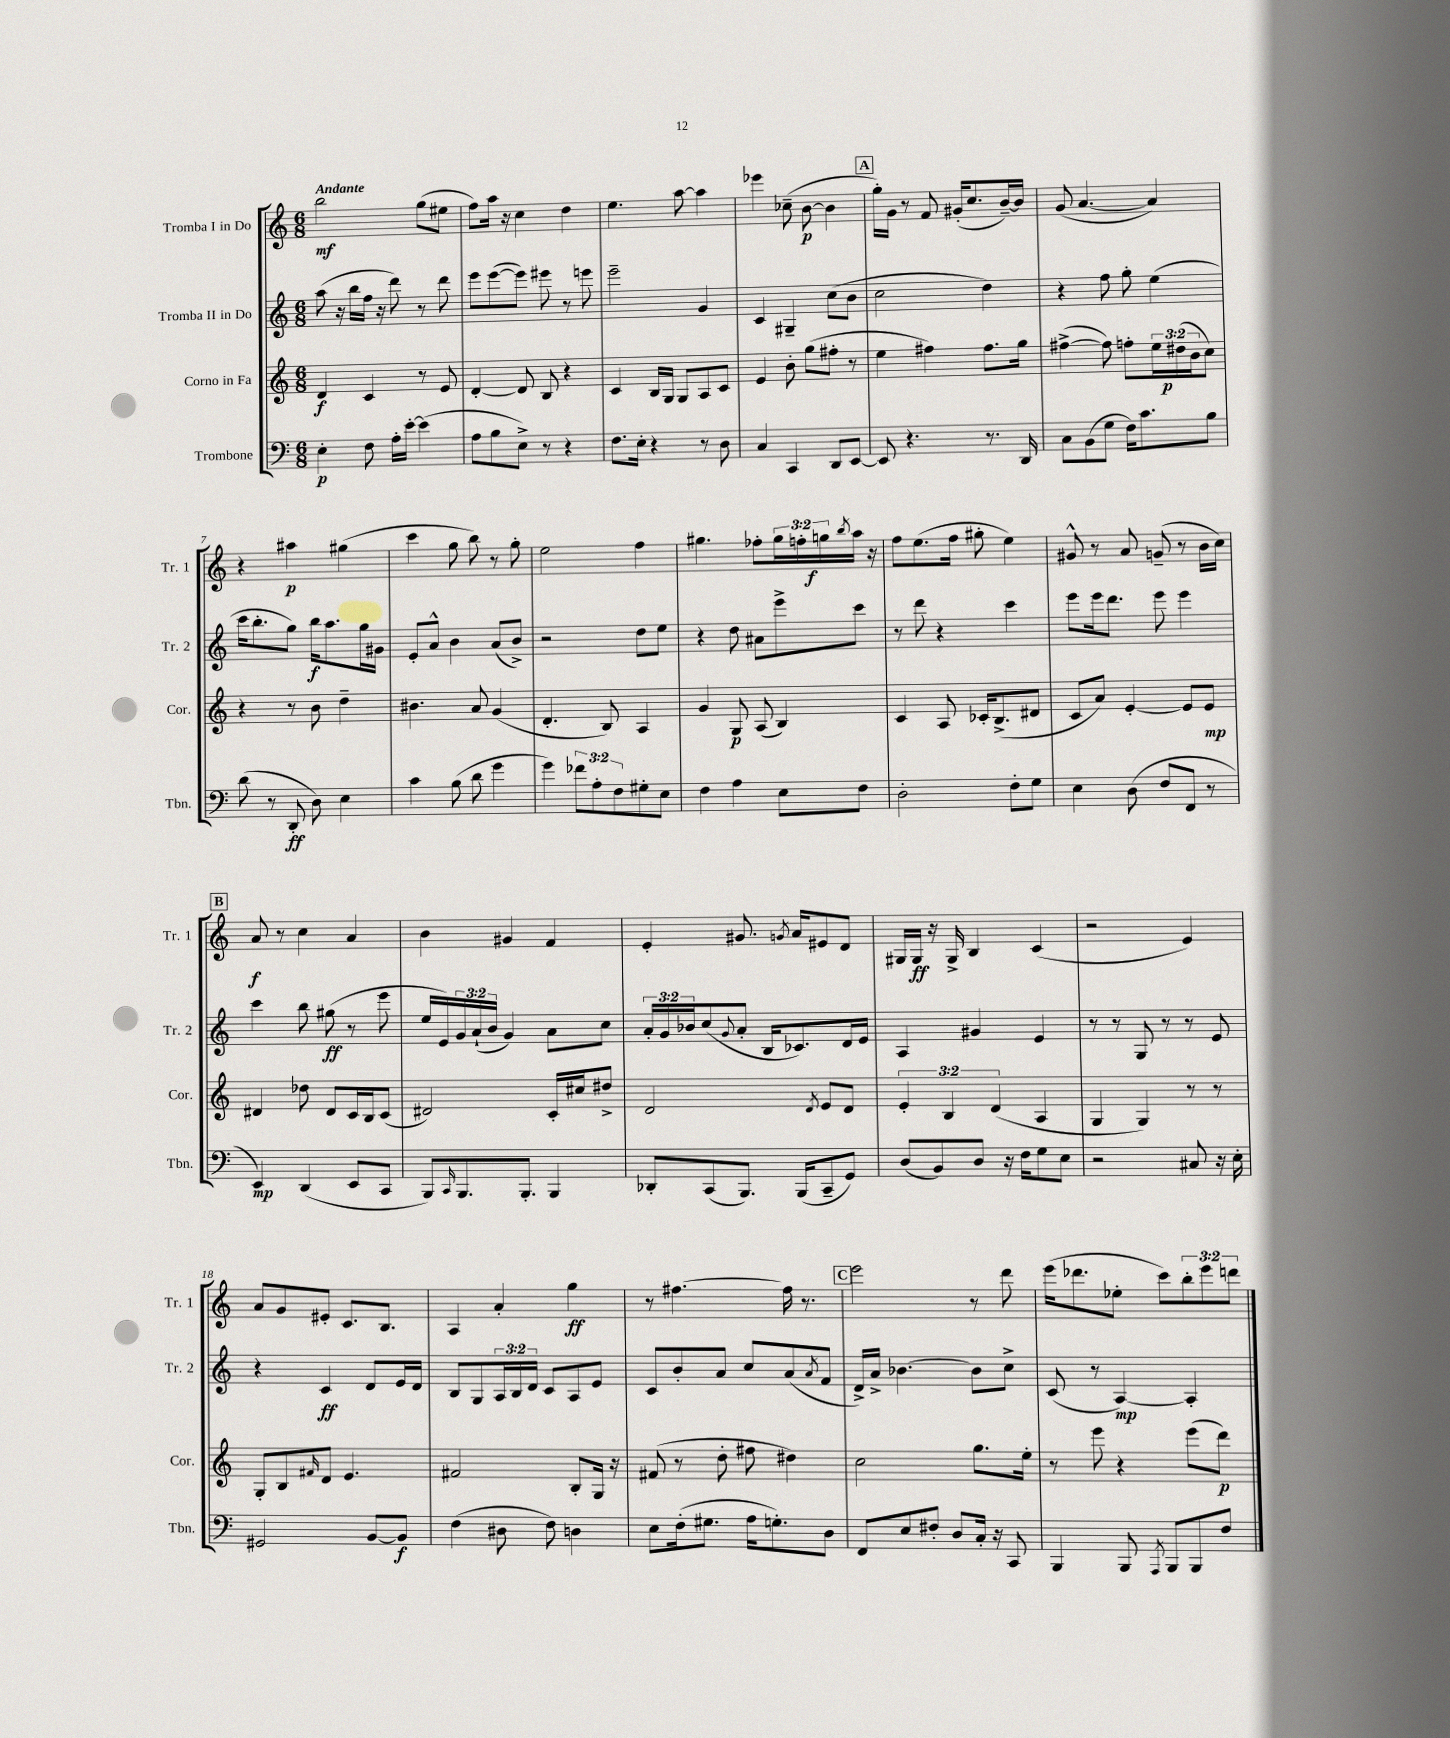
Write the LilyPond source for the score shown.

<<
\new StaffGroup <<
\new Staff = "s0" \with { instrumentName = "Tromba I in Do" shortInstrumentName = "Tr. 1" } {
    \clef treble \key c \major \numericTimeSignature \time 6/8 \override Staff.TupletNumber.text = #tuplet-number::calc-fraction-text \tempo "Andante"
    b''2\mf g''8( eis''8 |
    f''8) a''16 r16 c''4 d''4 |
    e''4. a''8~ a''4 |
    ees'''4 ces''8--( b'8~\p b'4 |
    \mark \markup { \box "A" } g''16-.) g'16 r8 f'8 gis'16-.( c''8. b'16~--) b'16 |
    g'8( a'4.~ a'4) |
    r4 ais''4\p gis''4( |
    c'''4 g''8 b''8) r8 g''8-. |
    e''2 f''4 |
    gis''4. fes''8-. \tuplet 3/2 { gis''16 f''16-. g''16\f } \acciaccatura { b''8 } a''16 r16 |
    f''8 e''8.( f''16 gis''8-. e''4) |
    gis'8-^ r8 a'8 g'8--( r8 b'16 c''16) |
    \mark \markup { \box "B" } a'8\f r8 c''4 a'4 |
    b'4 gis'4 f'4 |
    e'4-. gis'8. \acciaccatura { g'8 } a'16 eis'8 d'8 |
    gis16 gis16\ff r16 gis16-> b4 c'4( |
    r2 e'4) |
    a'8 g'8 eis'8-. c'8. b8. |
    a4 a'4-. g''4\ff |
    r8 fis''4.~ fis''16 r8. |
    \mark \markup { \box "C" } e'''2 r8 d'''8 |
    e'''16( des'''8. ees''8-. c'''8) \tuplet 3/2 { b''8-. e'''8 d'''8 } \bar "|." |
}
\new Staff = "s1" \with { instrumentName = "Tromba II in Do" shortInstrumentName = "Tr. 2" } {
    \clef treble \key c \major \numericTimeSignature \time 6/8 \override Staff.TupletNumber.text = #tuplet-number::calc-fraction-text
    a''8( r16 b''16 f''16 r16 d'''8) r8 d'''8 |
    e'''8 e'''8~( e'''8) eis'''8 r8 e'''8 |
    e'''2-- g'4 |
    c'4 gis4-- c''8( b'8 |
    \mark \markup { \box "A" } c''2 d''4) |
    r4 f''8 g''8-. e''4( |
    c'''16 b''8.-. g''8) b''16\f a''8. g''16 gis'16 |
    e'8-. a'8-^ b'4 a'8( b'8->) |
    r2 d''8 e''8 |
    r4 d''8 ais'8 e'''8-> c'''8 |
    r8 d'''8 r4 c'''4 |
    e'''8 e'''16 d'''8. e'''8 e'''4 |
    \mark \markup { \box "B" } c'''4 b''8 gis''8\ff( r8 e'''8 |
    e''16 e'16) \tuplet 3/2 { g'16 a'16-!( b'16 } g'4) a'8 c''8 |
    \tuplet 3/2 { a'16-. g'16 bes'16 } c''8( \appoggiatura { g'8 } a'8-. b16 ces'8.) d'16 e'16 |
    a4 gis'4 e'4 |
    r8 r8 g8 r8 r8 e'8 |
    r4 c'4\ff d'8 e'16 d'16 |
    b8 g8 \tuplet 3/2 { a16 b16 d'16 } c'8 a8 e'8 |
    c'8 b'8-. a'8 c''8 a'8( \acciaccatura { a'8 } f'8 |
    \mark \markup { \box "C" } d'16->) a'16-> bes'4.~ bes'8 c''8-> |
    c'8( r8 a4~\mp) a4-. \bar "|." |
}
\new Staff = "s2" \with { instrumentName = "Corno in Fa" shortInstrumentName = "Cor." } {
    \clef treble \key c \major \numericTimeSignature \time 6/8 \override Staff.TupletNumber.text = #tuplet-number::calc-fraction-text
    d'4\f c'4 r8 e'8 |
    d'4~-. d'8 b8 r4 |
    c'4 b16 g16 g8 a8 c'8 |
    e'4 b'8-. g''8( fis''8-. r8 |
    \mark \markup { \box "A" } e''4 fis''4) fis''8. g''16 |
    fis''4~->( fis''8) f''8-. \tuplet 3/2 { e''16 dis''16\p( b'16 } c''8) |
    r4 r8 b'8 d''4-- |
    bis'4. a'8 g'4( |
    d'4.-. b8) a4 |
    g'4 g8\p a8( b4) |
    c'4 a8 ces'16-. b8.->( dis'8 |
    c'8 a'8) e'4~-. e'8 e'8\mp |
    \mark \markup { \box "B" } dis'4 des''8 dis'8 c'16 b16 c'8( |
    dis'2) c'16-. cis''16 dis''8-> |
    d'2 \acciaccatura { d'8 } e'8 d'8 |
    \tuplet 3/2 { e'4-. b4 d'4( } a4 |
    g4 g4) r8 r8 |
    g8-. b8 \grace { fis'16 } d'8 e'4. |
    fis'2 b8-. g16 r16 |
    fis'8( r8 d''8-. fis''8 dis''4) |
    \mark \markup { \box "C" } c''2 g''8. e''16-. |
    r8 e'''8 r4 e'''8( d'''8\p) \bar "|." |
}
\new Staff = "s3" \with { instrumentName = "Trombone" shortInstrumentName = "Tbn." } {
    \clef bass \key c \major \numericTimeSignature \time 6/8 \override Staff.TupletNumber.text = #tuplet-number::calc-fraction-text
    e4-.\p f8 a16-. e'16~-. e'4( |
    a8 b8 e8->) r8 r4 |
    f8. e16-. r4 r8 d8 |
    c4 c,4 d,8 e,8~ |
    \mark \markup { \box "A" } e,8 r4. r8. d,16 |
    c8 b,8( g8 f16) c'8. b8 |
    d'8( r8 d,8-.\ff d8) e4 |
    c'4 b8( d'8 g'4 |
    g'4) \tuplet 3/2 { fes'8 a8-. f8 } gis8-. e8 |
    f4 a4 e8 f8 |
    d2-. f8-. g8 |
    e4 d8( f8 f,8 r8 |
    \mark \markup { \box "B" } e,4\mp) d,4( e,8 c,8 |
    b,,8) \grace { c,16 } b,,8. b,,8.-. b,,4 |
    des,8-. c,8( b,,8.) b,,16( c,8-- g,8) |
    d8( b,8) d8 r16 f16 g8 e8 |
    r2 cis8 r16 e16-. |
    gis,2 b,8~ b,8\f |
    f4( dis8 f8) d4 |
    e8 f16-.( gis8. a16 g8.-.) d8 |
    \mark \markup { \box "C" } f,8 e8 fis8-. d8 c16-. r16 c,8 |
    b,,4 b,,8 \acciaccatura { a,,8 } b,,8 b,,8 f8 \bar "|." |
}
>>
>>
